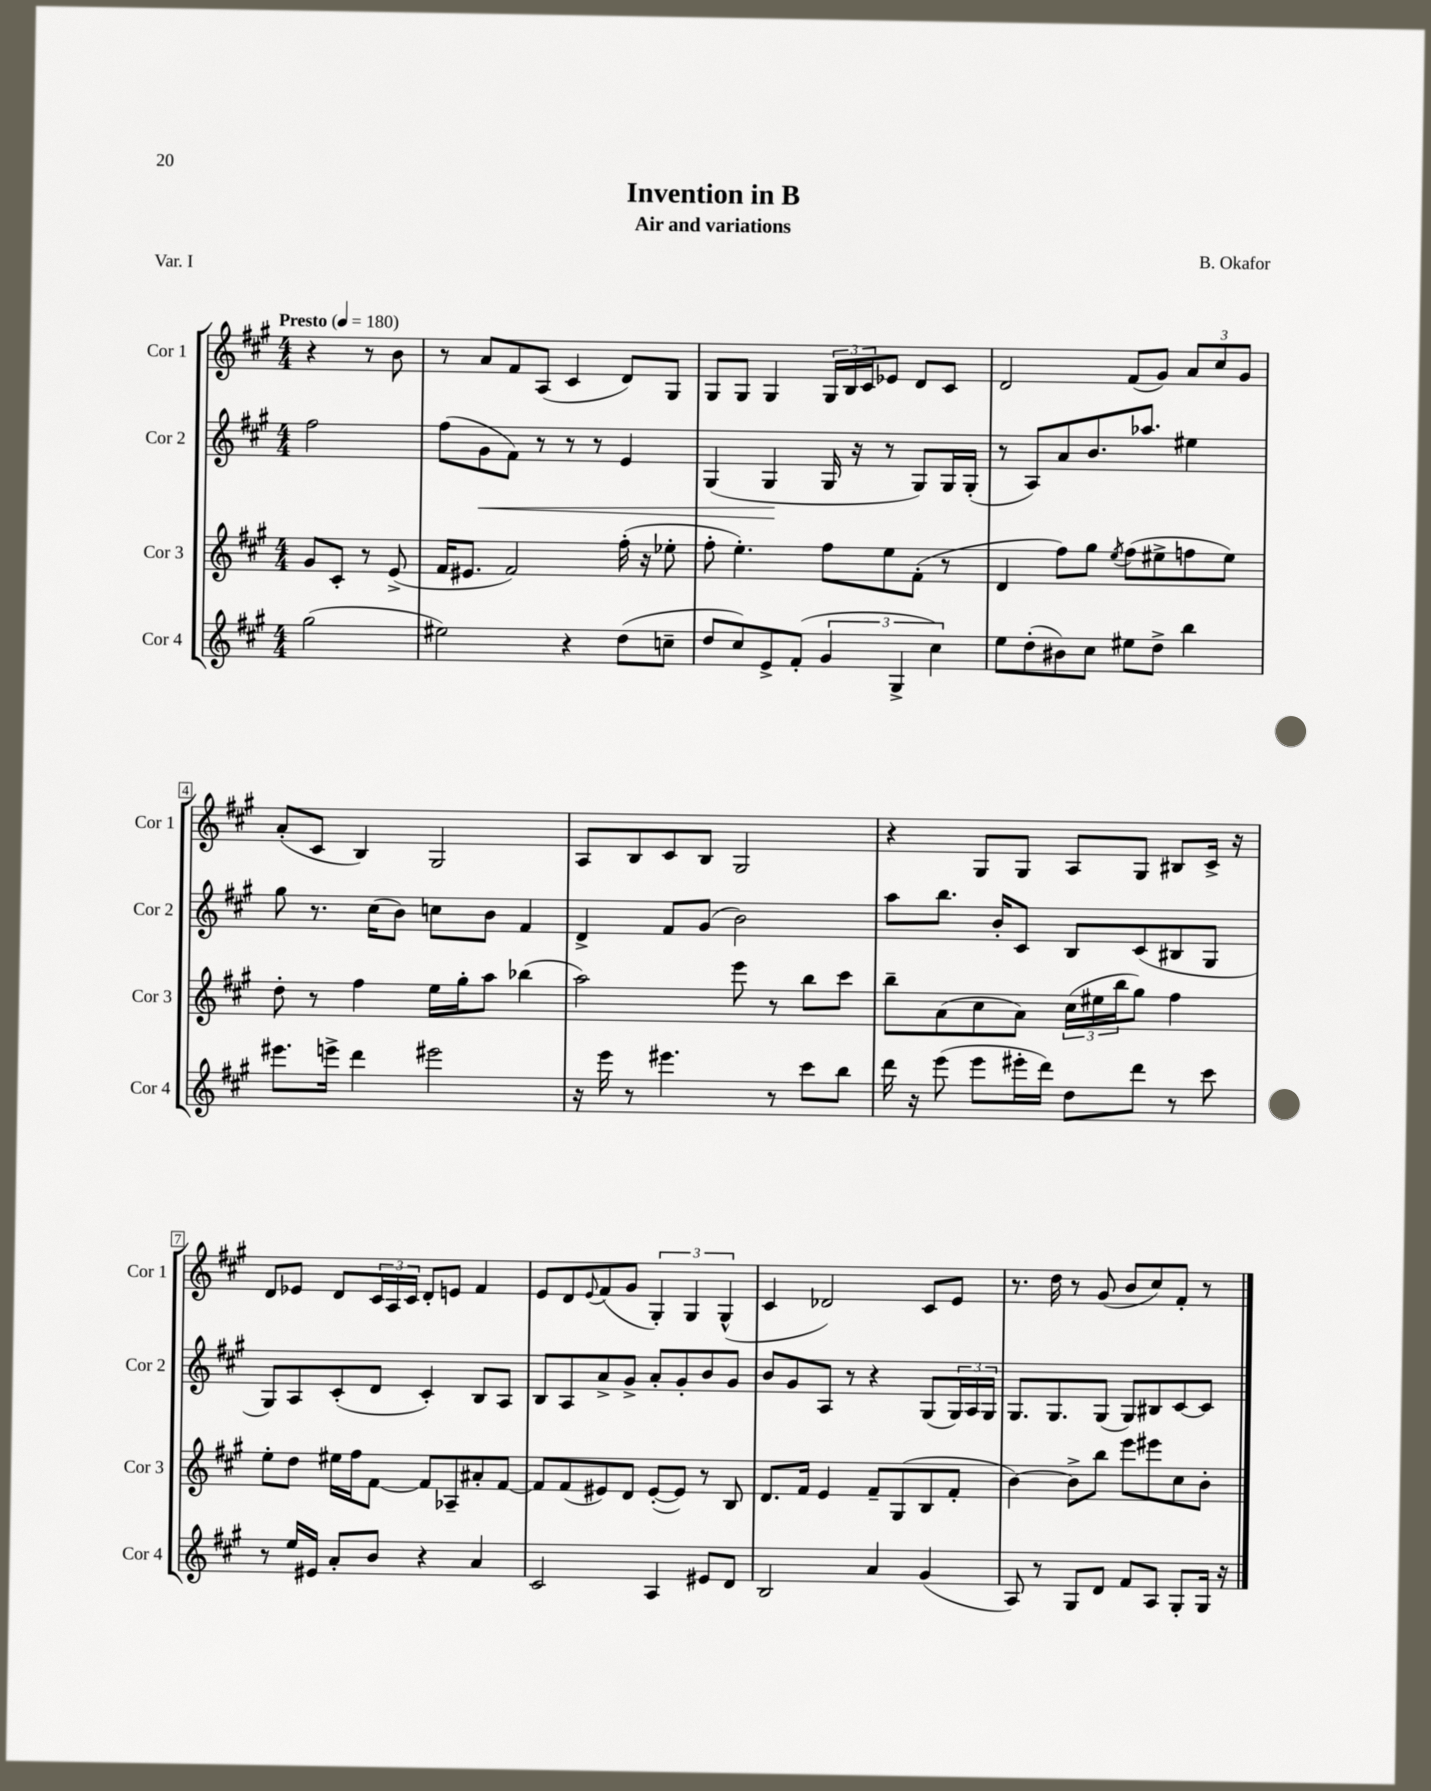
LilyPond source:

\header { title = "Invention in B" composer = "B. Okafor" subtitle = "Air and variations" piece = "Var. I" }
<<
\new StaffGroup <<
\new Staff = "s0" \with { instrumentName = "Cor 1" shortInstrumentName = "Cor 1" } {
    \clef treble \key a \major \numericTimeSignature \time 4/4 \partial 2 \tempo "Presto" 4 = 180
    r4 r8 b'8 |
    r8 a'8 fis'8 a8( cis'4 d'8) gis8 |
    gis8 gis8 gis4 \tuplet 3/2 { gis16 b16 cis'16 } ees'8 d'8 cis'8 |
    d'2 fis'8( gis'8) \tuplet 3/2 { a'8 cis''8 gis'8 } |
    a'8-.( cis'8 b4) gis2 |
    a8 b8 cis'8 b8 gis2 |
    r4 gis8 gis8 a8 gis8 bis8 cis'16-> r16 |
    d'8 ees'8 d'8 \tuplet 3/2 { cis'16 a16 cis'16 } d'8-. e'8 fis'4 |
    e'8 d'8 \appoggiatura { e'8 } fis'8( gis'8 \tuplet 3/2 { gis4-.) gis4 gis4-^( } |
    cis'4 des'2) cis'8 e'8 |
    r8. d''16 r8 gis'8( b'8 cis''8) fis'8-. r8 \bar "|." |
}
\new Staff = "s1" \with { instrumentName = "Cor 2" shortInstrumentName = "Cor 2" } {
    \clef treble \key a \major \numericTimeSignature \time 4/4 \partial 2
    fis''2 |
    fis''8( gis'8\< fis'8) r8 r8 r8 e'4 |
    gis4( gis4\! gis16 r16 r8 gis8) gis16 gis16-.( |
    r8 a8) a'8 b'8. aes''8. eis''4 |
    gis''8 r8. cis''16( b'8) c''8 b'8 fis'4 |
    d'4-> fis'8 gis'8( b'2) |
    a''8 b''8. b'16-. cis'8 b8 cis'8( bis8 gis8 |
    gis8) a8 cis'8-.( d'8 cis'4-.) b8 a8 |
    b8 a8 a'8-> gis'8-> a'8-. gis'8-. b'8 gis'8 |
    b'8 gis'8 a8 r8 r4 gis8( \tuplet 3/2 { gis16) a16 gis16 } |
    gis8. gis8. gis8( gis8) bis8 cis'8~ cis'8 \bar "|." |
}
\new Staff = "s2" \with { instrumentName = "Cor 3" shortInstrumentName = "Cor 3" } {
    \clef treble \key a \major \numericTimeSignature \time 4/4 \partial 2
    gis'8 cis'8-. r8 e'8->( |
    fis'16 eis'8. fis'2) fis''16-.( r16 ees''8-. |
    fis''8-. e''4.-.) fis''8 e''8 fis'8-.( r8 |
    d'4 fis''8) gis''8 \acciaccatura { e''8 } fis''8( eis''8-> f''8 eis''8) |
    d''8-. r8 fis''4 e''16 gis''16-. a''8 bes''4( |
    a''2) e'''8 r8 b''8 cis'''8 |
    b''8-- a'8( cis''8 a'8) \tuplet 3/2 { cis''16( eis''16 b''16 } gis''8) fis''4 |
    e''8-. d''8 eis''16 fis''16 fis'8~ fis'8 aes8-- ais'8-. fis'8~ |
    fis'8 fis'8( eis'8) d'8 eis'8~-.( eis'8) r8 b8 |
    d'8. fis'16 e'4 fis'8-- gis8( b8 fis'8-. |
    b'4~) b'8-> b''8 e'''8 eis'''8 cis''8 b'8-. \bar "|." |
}
\new Staff = "s3" \with { instrumentName = "Cor 4" shortInstrumentName = "Cor 4" } {
    \clef treble \key a \major \numericTimeSignature \time 4/4 \partial 2
    gis''2( |
    eis''2) r4 d''8( c''8-- |
    d''8 cis''8) e'8-> fis'8-.( \tuplet 3/2 { gis'4 gis4-> cis''4) } |
    e''8 d''8-.( bis'8) cis''8 eis''8 d''8-> b''4 |
    eis'''8. e'''16-> d'''4 eis'''2 |
    r16 e'''16 r8 eis'''4. r8 cis'''8 b''8 |
    d'''16 r16 e'''8( e'''8 eis'''16-. d'''16) d''8 d'''8 r8 cis'''8 |
    r8 e''16 eis'16 a'8-. b'8 r4 a'4 |
    cis'2 a4 eis'8 d'8 |
    b2 a'4 gis'4( |
    a8) r8 gis8 d'8 fis'8 a8 gis8-. gis16 r16 \bar "|." |
}
>>
>>
\layout { \context { \Score \override BarNumber.stencil = #(make-stencil-boxer 0.1 0.3 ly:text-interface::print) } }
